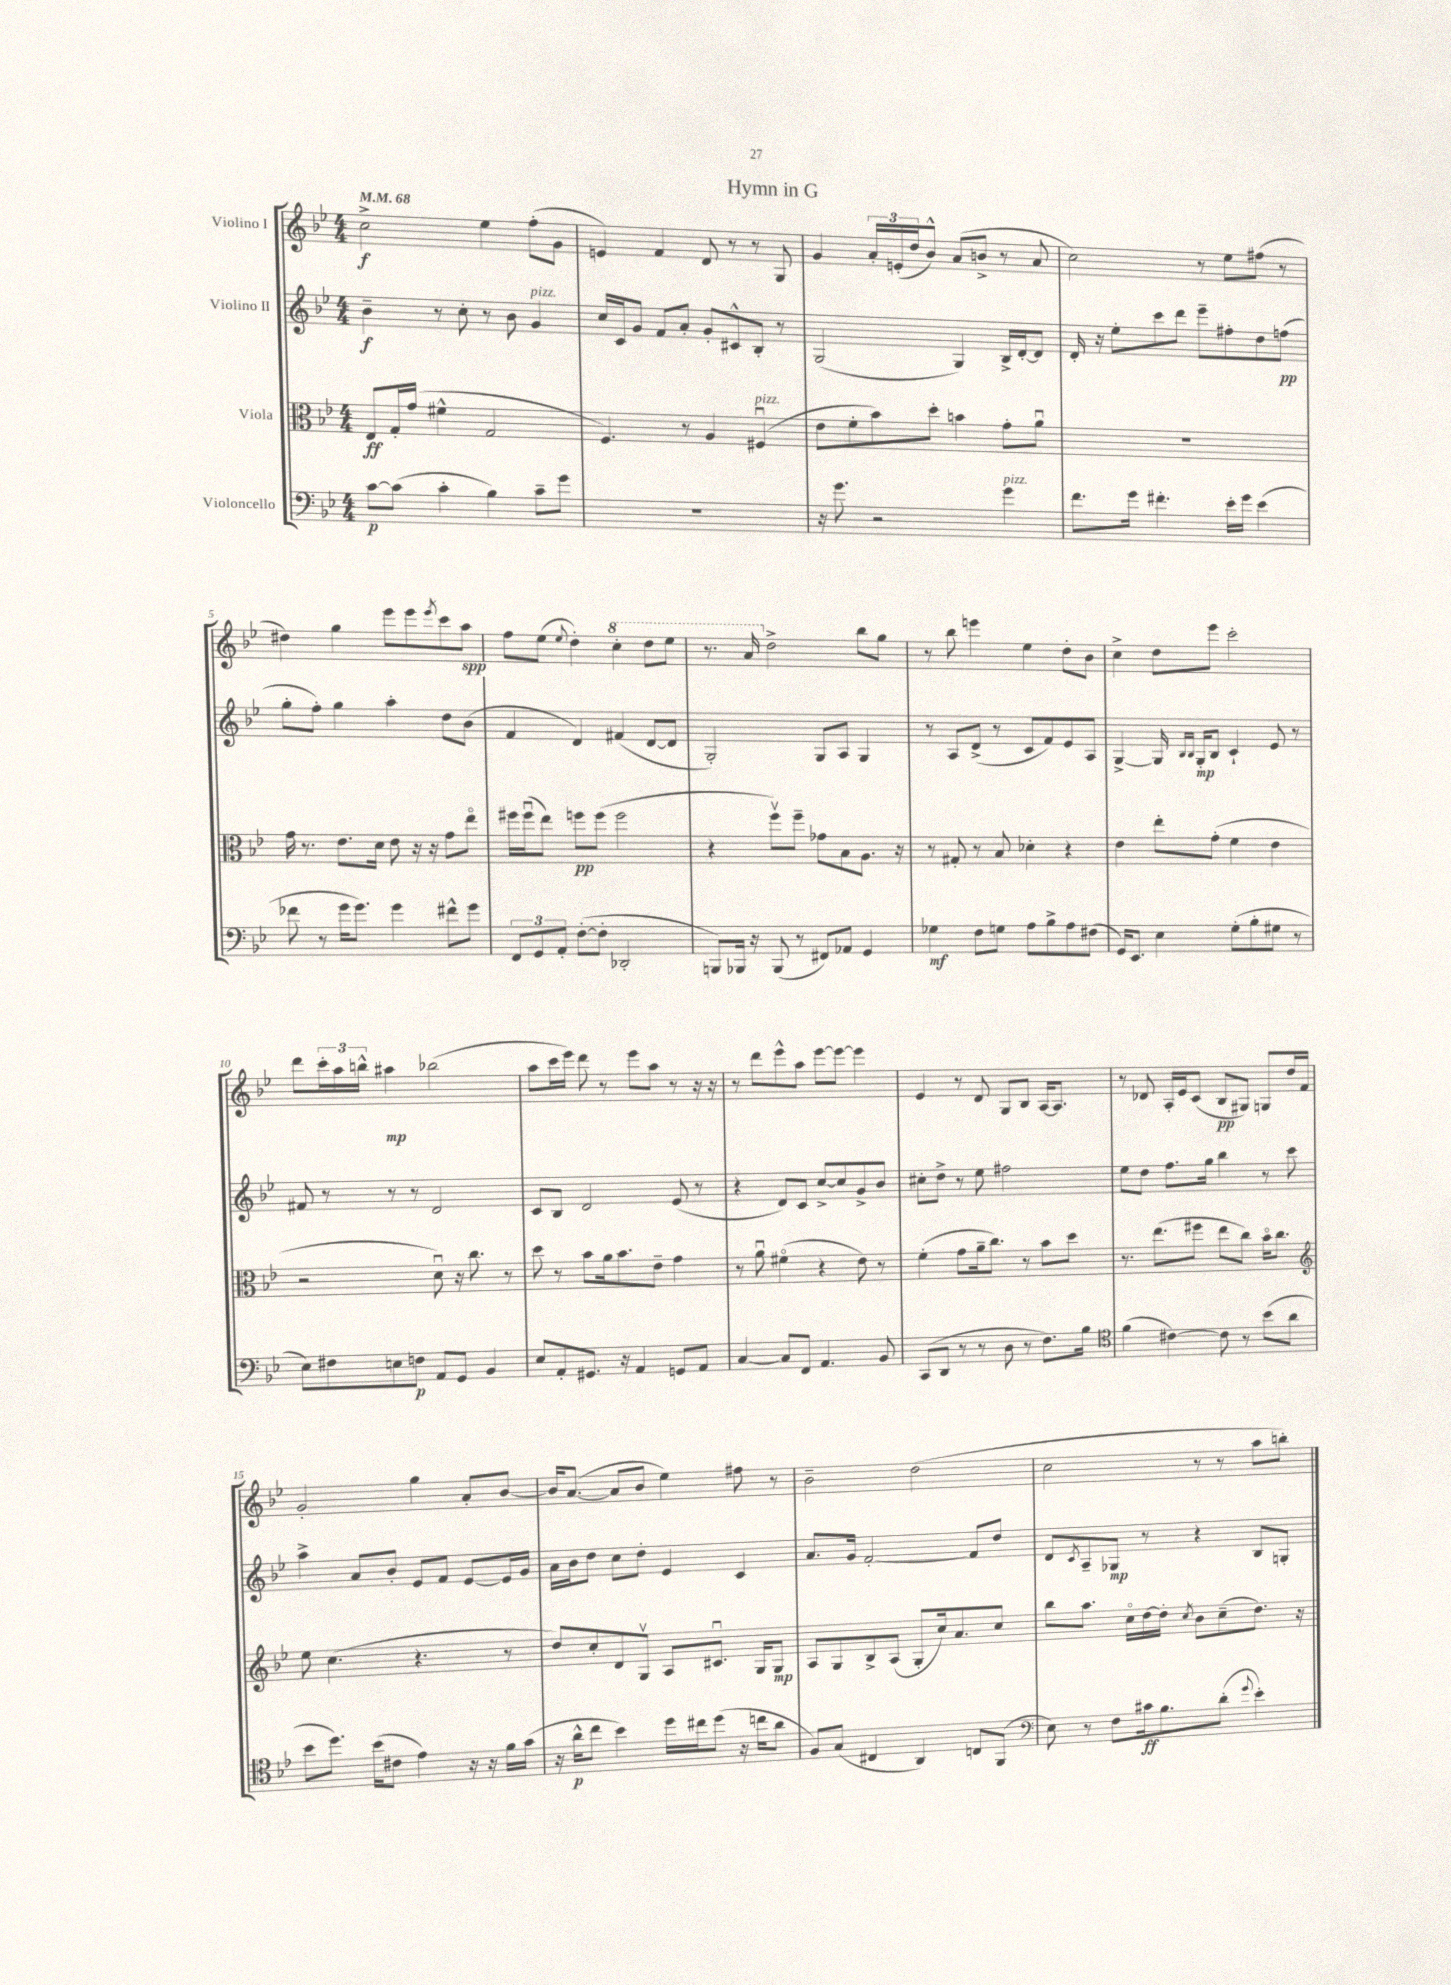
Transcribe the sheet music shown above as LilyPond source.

\header { title = "Hymn in G" }
<<
\new StaffGroup <<
\new Staff = "s0" \with { instrumentName = "Violino I" } {
    \clef treble \key bes \major \numericTimeSignature \time 4/4 \tempo 4 = 68
    c''2->\f ees''4 f''8-.( g'8 |
    e'4) f'4 d'8 r8 r8 g8 |
    g'4 \tuplet 3/2 { a'16-. e'16-.( d''16 } bes'8-^) a'8( b'8-> r8 a'8 |
    c''2) r8 ees''8 fis''8( r8 |
    dis''4) g''4 ees'''8 ees'''8 \acciaccatura { ees'''8 } c'''8 a''8\spp |
    f''8 ees''8( \appoggiatura { ees''8 } d''4-.) \ottava #1 c'''4-. d'''8 ees'''8 |
    r8. a''16 \ottava #0 d''2-> bes''8 g''8 |
    r8 bes''8 e'''4 ees''4 d''8-. bes'8 |
    c''4-> d''8 ees'''8 c'''2-. |
    d'''8 \tuplet 3/2 { c'''16-. a''16 b''16-^ } ais''4\mp bes''2( |
    a''8 c'''16 ees'''16) d'''8 r8 ees'''8 a''8 r8 r16 r16 |
    r8 d'''8 ees'''8-^ a''8 ees'''8~ ees'''8~ ees'''4 |
    ees'4 r8 d'8 g8 bes8 a16~ a8. |
    r8 des'8 a16-. ees'16 c'8( bes8\pp gis8) g8 d''16 f'16 |
    g'2-. g''4 a'8-. bes'8~ |
    bes'16 a'8.~( a'8 bes'8 ees''4) fis''8 r8 |
    bes'2-- d''2( |
    c''2 r8 r8 a''8 b''8-.) \bar "|." |
}
\new Staff = "s1" \with { instrumentName = "Violino II" } {
    \clef treble \key bes \major \numericTimeSignature \time 4/4
    bes'4--\f r8 c''8-. r8 bes'8 g'4^\markup { \italic "pizz." } |
    c''16 c'16 g'8 f'8 a'8-. g'8-. cis'8-^ bes8-. r8 |
    g2( g4) bes16-> d'16~-. d'8 |
    d'16-. r16 ees''8-. c'''8 d'''8 ees'''8-- fis''8-. d''8 f''8\pp( |
    g''8-. f''8-.) g''4 a''4-. d''8 bes'8( |
    f'4 d'4) fis'4( d'8~ d'8 |
    g2-.) g8 a8 g4 |
    r8 a8 d'8->( r8 c'8 f'8) ees'8 a8 |
    g4~-> g16 \grace { bes16 bes16 } g16-.\mp bes8 c'4-! ees'8 r8 |
    fis'8 r8 r8 r8 d'2 |
    c'8 bes8 d'2 ees'8( r8 |
    r4 d'8) c'8 c''8~-> c''8 g'8-> bes'8 |
    cis''8-. d''8-> r8 ees''8 fis''2 |
    ees''8 d''8 f''8. g''16 bes''4 r8 c'''8 |
    a''4-> a'8 bes'8-. ees'8 f'8 ees'8~ ees'16 g'16 |
    a'16 bes'16 d''8 c''8 d''8-. ees'4 c'4 |
    a'8. g'16 f'2~-. f'8 d''8 |
    d'8 \acciaccatura { c'8 } a8-- ges8\mp r8 r4 bes8 g8-. \bar "|." |
}
\new Staff = "s2" \with { instrumentName = "Viola" } {
    \clef alto \key bes \major \numericTimeSignature \time 4/4
    ees8\ff g16-. g'16( fis'4-^ g2 |
    f4.) r8 a4 fis4\downbow^\markup { \italic "pizz." }( |
    ees'8 f'8-. bes'8) d''8-. b'4 g'8-. a'8\downbow |
    R1 |
    g'16 r8. ees'8. d'16 ees'8 r16 r16 g'8 ees''8\flageolet |
    fis''16 fis''16\downbow( ees''8) f''8\pp f''8( f''2 |
    r4 f''8\upbow) f''8-- ges'8 bes8 a8. r16 |
    r8 gis8-. r8 bes8 des'4-. r4 |
    ees'4 ees''8-. g'8-.( f'4 ees'4 |
    r2 d'8\downbow) r16 c''8. r8 |
    d''8 r8 bes'8 a'16 bes'8. ees'8-- g'4 |
    r8 a'8\downbow fis'4\flageolet( r4 ees'8) r8 |
    f'4-.( g'8 a'16-- c''8.) r8 bes'8 d''8 |
    r8. ees''8.( fis''8 ees''8 c''8) bes'16\flageolet c''8. |
    \clef treble ees''8 c''4.( r4. r8 |
    d''8) c''8-. d'8 g8\upbow a8 cis'8.\downbow g16 g8\mp |
    a8 g8 bes8-> a8( g8-. c''16) a'8. c''8 |
    bes''8 a''8. c''16\flageolet d''16~ d''16-. \acciaccatura { c''8 } bes'8 c''8--( d''8.) r16 \bar "|." |
}
\new Staff = "s3" \with { instrumentName = "Violoncello" } {
    \clef bass \key bes \major \numericTimeSignature \time 4/4
    c'8~\p c'8( c'4-. bes4) c'8-- g'8 |
    r1 |
    r16 g'8. r2 g'4^\markup { \italic "pizz." } |
    f'8. g'16 fis'4.-. ees'16-. g'16 ees'4( |
    fes'8 r8 g'16 g'8.) g'4 fis'8-^ g'8 |
    \tuplet 3/2 { f,8 g,8 a,8-. } f8~-.( f8-. des,2-. |
    b,,8) bes,,16 r16 bes,,8( r8 fis,8) aes,8 g,4 |
    ges4\mf f8 g8 a8 bes8-> a8 fis8( |
    g,16) ees,8. ees4 g8-.( bes8-. gis8 r8 |
    ees8) fis8 e8 f8\p a,8 g,8 bes,4 |
    ees8 a,8-. gis,8. r16 a,4 g,8 a,8 |
    c4~ c8 f,8 a,4. bes,8 |
    c,8( d,8 r8 r8 d8 r8 f8.) bes16 |
    \clef tenor f'4( cis'4~) cis'8 r8 bes'8( a'8 |
    bes'8 d''8.) bes'16( cis'8 ees'4) r16 r16 f'16 g'16( |
    r16 a'16-^\p c''8 bes'4) d''16 cis''16 d''8( r16 c''16 a'8 |
    f8) g8( cis4 a,4) c8 f,8( |
    \clef bass ees8) r8 f8 cis'16\ff bes8. d'8-.( \appoggiatura { g'8 } ees'4-.) \bar "|." |
}
>>
>>
